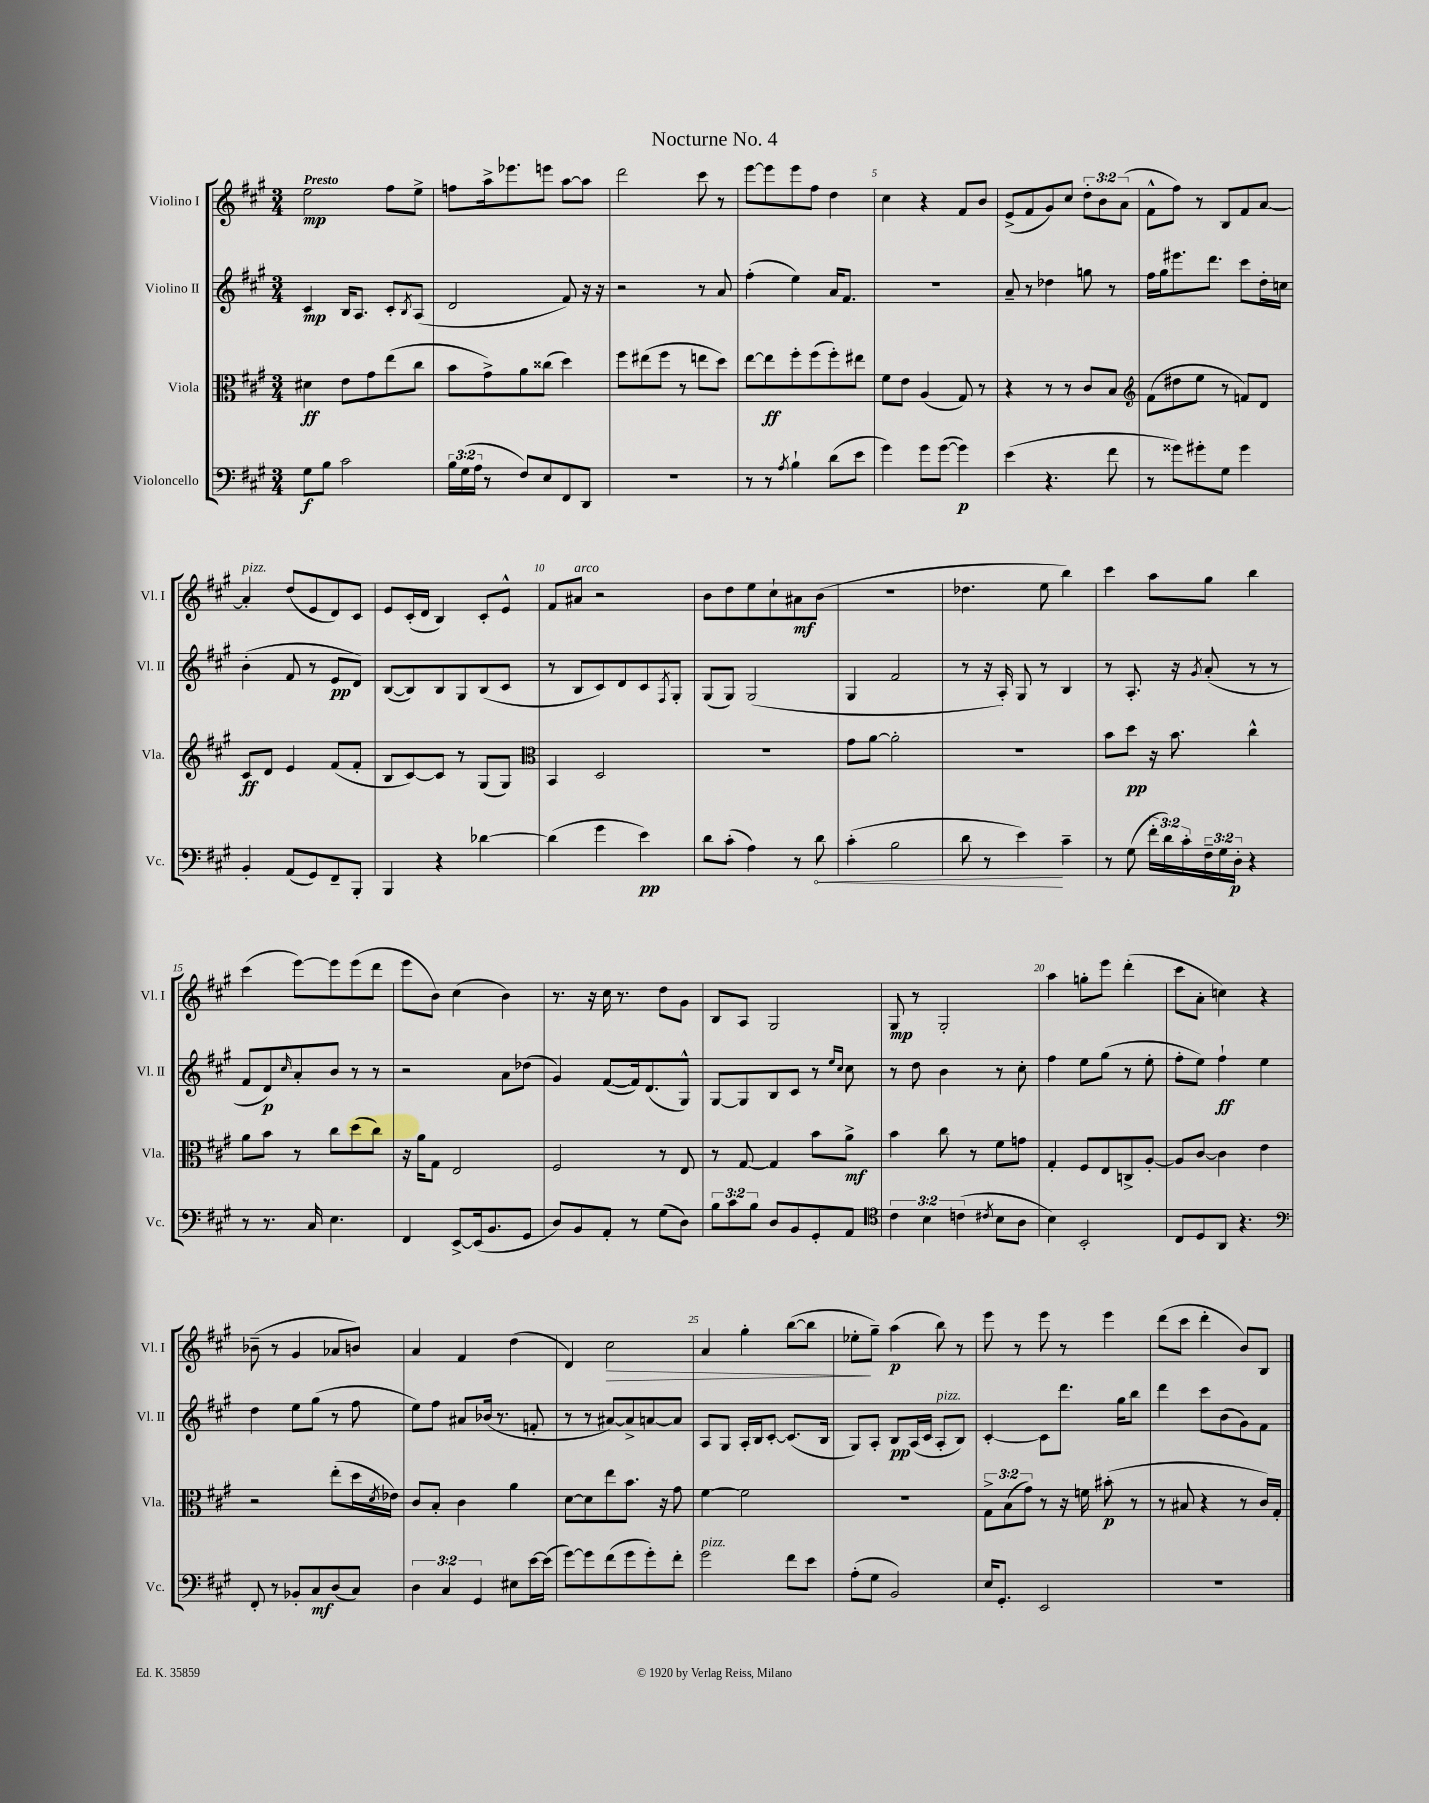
\header { title = "Nocturne No. 4" }
<<
\new StaffGroup <<
\new Staff = "s0" \with { instrumentName = "Violino I" shortInstrumentName = "Vl. I" } {
    \clef treble \key a \major \numericTimeSignature \time 3/4 \override Staff.TupletNumber.text = #tuplet-number::calc-fraction-text \tempo "Presto"
    e''2\mp fis''8 e''8-> |
    f''8 a''16-> ees'''8. e'''8 a''8~ a''8 |
    d'''2 cis'''8 r8 |
    e'''8~ e'''8 e'''8 fis''8 d''4 |
    cis''4 r4 fis'8 b'8 |
    e'8->( fis'8 gis'8) cis''8 \tuplet 3/2 { d''8-. b'8 a'8( } |
    fis'8-^ fis''8) r8 b8 fis'8 a'8~ |
    a'4-.^\markup { \italic "pizz." } d''8( e'8 d'8) cis'8 |
    e'8 cis'16-.( d'16 b4) cis'8-. e'8-^ |
    fis'8 ais'8^\markup { \italic "arco" } r2 |
    b'8 d''8 e''8 cis''8-! ais'8\mf b'8( |
    R2. |
    des''4. e''8 b''4) |
    cis'''4 a''8 gis''8 b''4 |
    cis'''4( e'''8~) e'''8 e'''8( d'''8 |
    e'''8 b'8) cis''4( b'4) |
    r8. r16 cis''16 r8. d''8 gis'8 |
    b8 a8 gis2 |
    gis8\mp r8 gis2-. |
    a''4 g''8-. e'''8 d'''4-.( |
    cis'''8 a'8-. c''4) r4 |
    bes'8--( r8 gis'4 aes'8 b'8) |
    a'4 fis'4 d''4( |
    d'4) cis''2\> |
    a'4 gis''4-. b''8~( b''8 |
    ees''8-.\! gis''8--) a''4\p( b''8) r8 |
    e'''8 r8 e'''8 r8 e'''4 |
    d'''8( cis'''8 d'''4-. b'8) b8 \bar "|." |
}
\new Staff = "s1" \with { instrumentName = "Violino II" shortInstrumentName = "Vl. II" } {
    \clef treble \key a \major \numericTimeSignature \time 3/4
    cis'4\mp b16 a8. cis'8-. \acciaccatura { b8 } a8( |
    d'2 fis'8) r16 r16 |
    r2 r8 a'8 |
    fis''4-.( e''4) a'16 fis'8. |
    R2. |
    a'8-- r8 des''4 g''8 r8 |
    fis''16 gis''16 eis'''8. d'''8. cis'''8 d''16-. c''16 |
    b'4-.( fis'8 r8 e'8\pp d'8) |
    b8~( b8) b8 gis8 b8( cis'8 |
    r8 b8 cis'8) d'8 cis'8 \acciaccatura { fis8 } gis8-. |
    gis8( gis8) gis2( |
    gis4 fis'2 |
    r8 r16 a16-.) gis8 r8 b4 |
    r8 a8.-. r16 \acciaccatura { gis'8 } a'8-.( r8 r8 |
    fis'8 d'8\p) \grace { cis''16 } a'8-. b'8 r8 r8 |
    r2 a'8 des''8( |
    gis'4) fis'8~( fis'16) d'8.( gis8-^) |
    gis8~ gis8 b8 cis'8 r8 \grace { e''16 cis''16 } cis''8 |
    r8 d''8 b'4 r8 cis''8-. |
    fis''4 e''8 gis''8( r8 e''8-. |
    fis''8-. e''8) fis''4-!\ff e''4 |
    d''4 e''8 gis''8( r8 fis''8 |
    e''8) fis''8 ais'8 bes'16( r8. f'8-. |
    r8 r8 ais'8~) ais'8-> a'8~ a'8 |
    a8 gis8 a16-. b16 cis'8~-. cis'8.( b16 |
    gis8) a8-. b8\pp a16( cis'16 a8-.^\markup { \italic "pizz." } b8) |
    cis'4~-. cis'8 d'''8. gis''16 b''8 |
    d'''4 cis'''8 b'8( gis'8) fis'8 \bar "|." |
}
\new Staff = "s2" \with { instrumentName = "Viola" shortInstrumentName = "Vla." } {
    \clef alto \key a \major \numericTimeSignature \time 3/4 \override Staff.TupletNumber.text = #tuplet-number::calc-fraction-text
    dis'4\ff e'8 gis'8 e''8( cis''8 |
    b'8 gis'8->) a'8 cisis''8( d''4) |
    fis''8 eis''8( fis''8 r8 e''8 d''8) |
    e''8~ e''8\ff fis''8-. fis''8( fis''8-.) eis''8 |
    fis'8 e'8 a4( gis8) r8 |
    r4 r8 r8 cis'8 b8 |
    \clef treble fis'8( dis''8 e''8 r8 f'8) d'8 |
    cis'8\ff d'8 e'4 fis'8( fis'8-. |
    b8 cis'8~) cis'8 r8 gis8( gis8) |
    \clef alto b,4 d2 |
    R2. |
    gis'8 a'8~ a'2-. |
    R2. |
    b'8 d''8\pp r16 b'8. cis''4-^ |
    a'8 b'8 r8 cis''8 d''8( cis''8) |
    r16 a'16 gis8 e2 |
    fis2 r8 e8 |
    r8 gis8~ gis4 b'8 a'8->\mf |
    b'4 cis''8 r8 fis'8 g'8 |
    gis4-. fis8 e8 c8-> a8~-. |
    a8 cis'8~ cis'4 e'4 |
    r2 e''8-.( d''16 \acciaccatura { d'8 } ees'16) |
    cis'8 b8-. cis'4 a'4 |
    d'8~ d'8 e''8 b'8. r16 gis'8 |
    fis'4~ fis'2 |
    R2. |
    \tuplet 3/2 { gis8-> b8( gis'8) } r8 r16 f'16 bis'8-.\p( r8 |
    r8 bis8 r4 r8 cis'16) gis16-. \bar "|." |
}
\new Staff = "s3" \with { instrumentName = "Violoncello" shortInstrumentName = "Vc." } {
    \clef bass \key a \major \numericTimeSignature \time 3/4 \override Staff.TupletNumber.text = #tuplet-number::calc-fraction-text
    gis8\f b8 cis'2 |
    \tuplet 3/2 { b16 gis16( a16 } r8 fis8) e8 fis,8 d,8 |
    R2. |
    r8 r8 \acciaccatura { a8 } b4-! d'8( e'8 |
    gis'4) gis'8 gis'8~( gis'4\p) |
    e'4( r4. fis'8 |
    r8 gisis'8) gis'8-. gis8 gis'4 |
    b,4-. a,8( gis,8) fis,8-- b,,8-. |
    b,,4 r4 des'4~ |
    des'4( gis'4 e'4\pp) |
    d'8 cis'8-.( a4) r8 \once \override Hairpin.circled-tip = ##t d'8\< |
    cis'4-.( b2 |
    d'8 r8 e'4\!) cis'4-- |
    r8 gis8( \tuplet 3/2 { fis'16-. d'16) cis'16-. } \tuplet 3/2 { fis16-- gis16 d16-.\p } r4 |
    r8 r8. cis16 e4. |
    fis,4 e,8~-> e,16( b,8. gis,8 |
    d8) b,8 a,8-. r8 gis8( d8) |
    \tuplet 3/2 { b8 cis'8 b8 } d8 b,8 gis,8-. a,8 |
    \clef tenor \tuplet 3/2 { cis'4 b4 c'4( } \acciaccatura { cis'8 } b8 a8 |
    b4) b,2-. |
    cis8 d8 a,8 r4. |
    \clef bass fis,8-. r8 bes,8-. cis8\mf d8( cis8) |
    \tuplet 3/2 { d4 cis4 gis,4 } eis8 e'16~ e'16( |
    gis'8~) gis'8 fis'8( gis'8 gis'8-.) fis'8-. |
    gis'2^\markup { \italic "pizz." } fis'8 e'8 |
    a8-.( gis8 b,2) |
    e16 gis,8.-. e,2 |
    R2. \bar "|." |
}
>>
>>
\layout { \context { \Score \override BarNumber.break-visibility = ##(#f #t #t) barNumberVisibility = #(every-nth-bar-number-visible 5) } }
